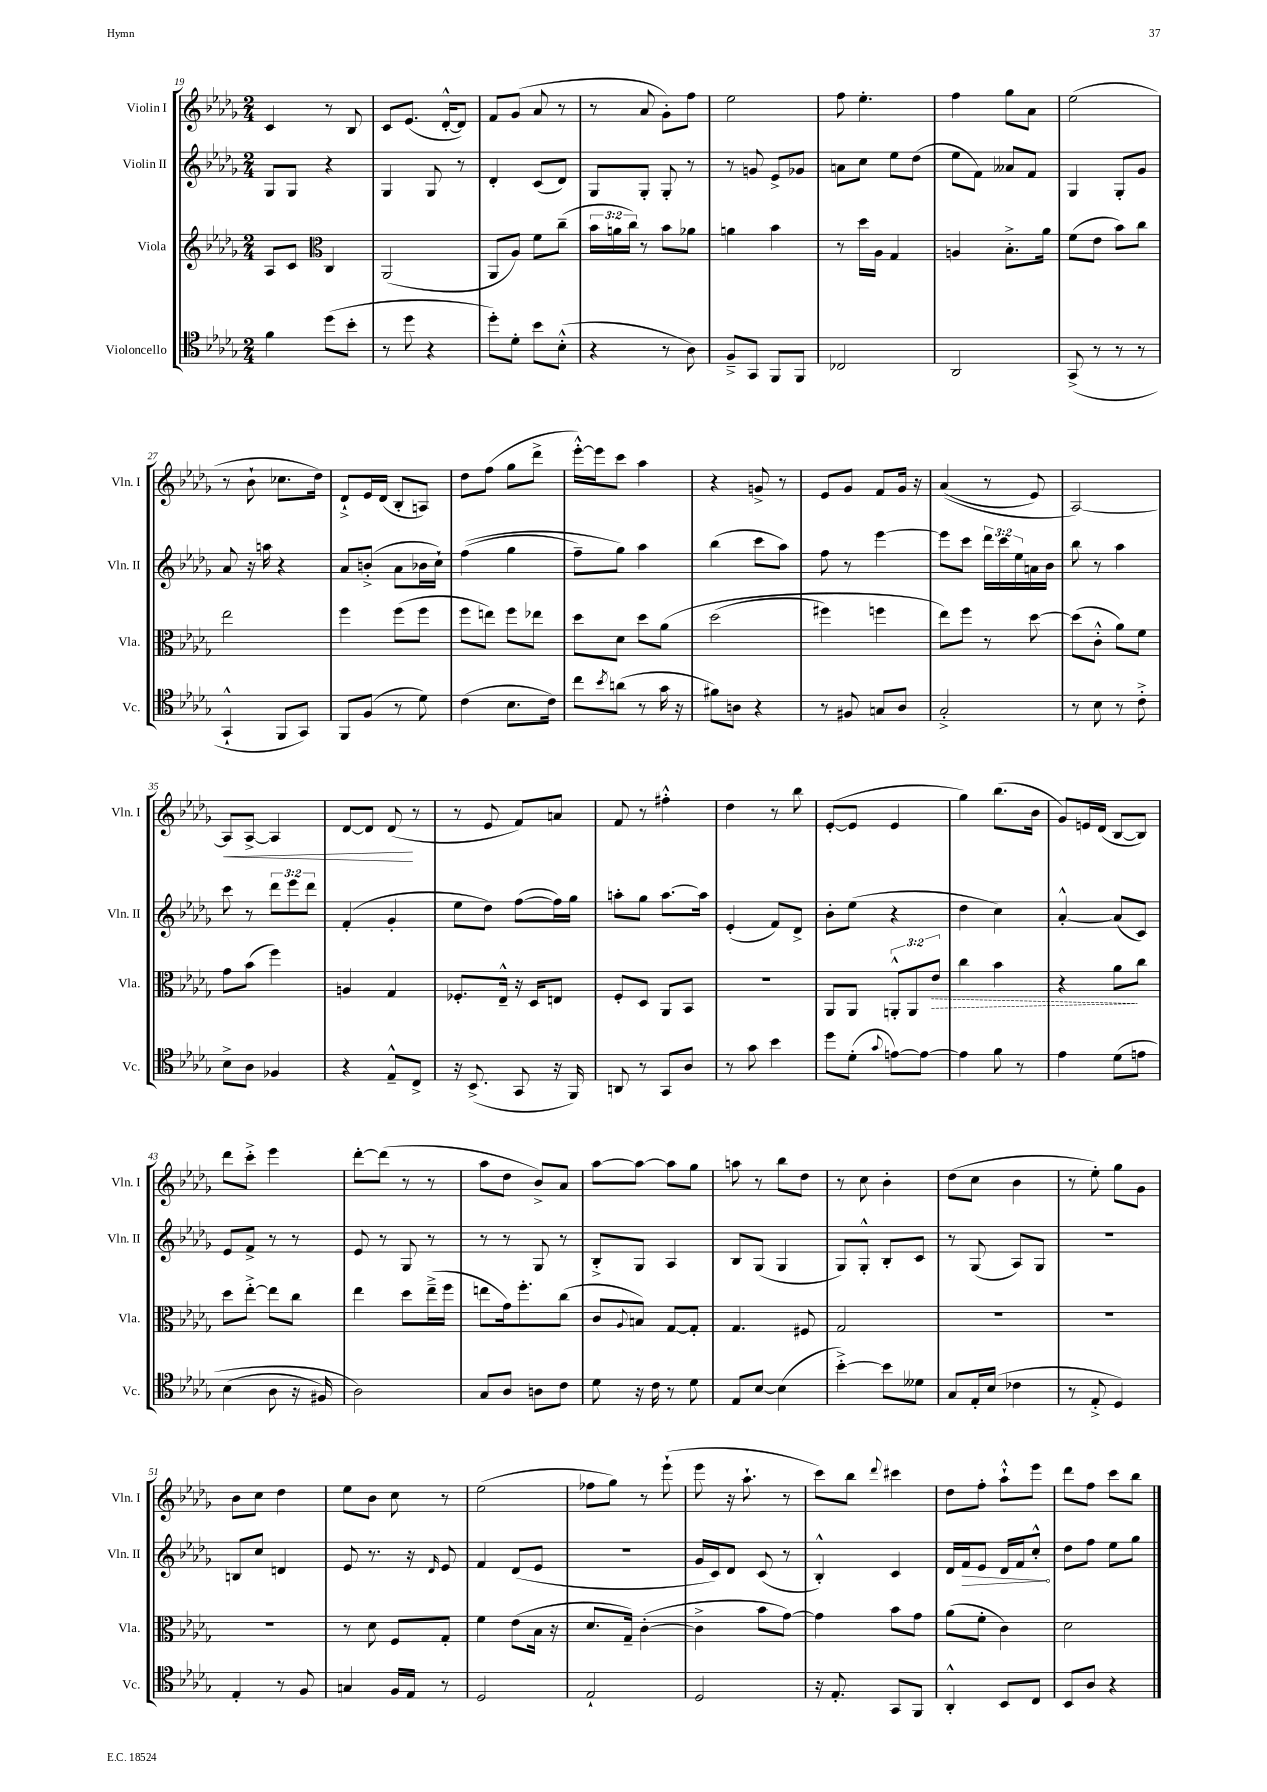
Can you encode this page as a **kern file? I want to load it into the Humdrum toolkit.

**kern	**kern	**kern	**kern
*staff4	*staff3	*staff2	*staff1
*clefC4	*clefG2	*clefG2	*clefG2
*k[b-e-a-d-g-]	*k[b-e-a-d-g-]	*k[b-e-a-d-g-]	*k[b-e-a-d-g-]
*M2/4	*M2/4	*M2/4	*M2/4
4f\	8A-/L	8G-/L	4c/
.	8c/J	8G-/J	.
*	*clefC3	*	*
(8dd-\L	4C/	4r	8r
8b-'\J	.	.	8B-/
=	=	=	=
8r	(2AA-/	4G-/	8c/L
8dd-\	.	.	(8.e-/J
4r	.	8G-/	.
.	.	.	[16d-'^^/LK
.	.	8r	8d-/]J)
=	=	=	=
8dd-'\L)	8AA-/L	4d-'/	8f/L
8d-'\J	8A-/J)	.	(8g-/J
8b-\L	8f\L	(8c/L	8a-/
(8B-'^^\J	(8cc~\J	8d-/J)	8r
=	=	=	=
4r	24b-\LL	8G-/L	8r
.	24a\	.	.
.	24cc\JJ)	.	.
.	8r	8G-'/J	8a-/
8r	8b-\L	8G-'/	8g-'\L)
8A-\)	8a-\J	8r	8ff\J
=	=	=	=
8F~^/L	4a\	8r	2ee-\
8GG-/J	.	8g/	.
8FF/L	4b-\	8e-^/L	.
8FF/J	.	8g-/J	.
=	=	=	=
2C-/	8r	8a\L	8ff\
.	16dd-\LL	8cc\J	4.ee-'\
.	16A-\JJ	.	.
.	4G-/	8ee-\L	.
.	.	(8dd-\J	.
=	=	=	=
2AA-/	4A/	8ee-\L	4ff\
.	.	8f\J)	.
.	8.B-'^\L	8a--/L	8gg-\L
.	.	8f/J	8a-\J
.	16a-\Jk	.	.
=	=	=	=
(8GG-^/	(8f\L	4G-/	(2ee-\
8r	8e-\J	.	.
8r	8b-\L)	8G-'/L	.
8r	8cc\J	8g-/J	.
=	=	=	=
4GG-`^^/	2ee-\	8a-/	8r
.	.	16r	8b-`\
.	.	16aa\	.
8FF/L	.	4r	8.cc-\L
8GG-/J)	.	.	.
.	.	.	16dd-\Jk)
=	=	=	=
8FF/L	4ff\	8a-/L	8d-`^/L
(8F/J	.	(8b'^/J	16e-/L
.	.	.	(16d-/JJ
8r	(8ff\L	8a-\L	8B-'/L
8d-\)	8ff\J	16b-\L	8A/J)
.	.	16cc`\JJ)	.
=	=	=	=
(4c\	8ff\L	&((4ff\	8dd-\L
.	8ee\J)	.	(8ff\J
8.B-\L	8ff\L	4gg-\	8gg-\L
.	8ee-\J	.	8ddd-^\J
16c\Jk)	.	.	.
=	=	=	=
8cc\L	8dd-\L	8ff~\L)	[16eee-'^^\LL)
.	.	.	16eee-\]J
8qb-/	.	.	.
(8a\J	8d-\J	8gg-\J&)	8ccc\J
8r	8dd-\L	4aa-\	4aa-\
16g-\	&(8a-\J	.	.
16r	.	.	.
=	=	=	=
8f#\L)	(2dd-\	(4bb-\	4r
8A\J	.	.	.
4r	.	8ccc\L	8g^/
.	.	8aa-\J)	8r
=	=	=	=
8r	4ff#\)	8ff\	8e-/L
8F#/	.	8r	8g-/J
8G/L	4ff\	[4eee-\	8f/L
8A-/J	.	.	16g-/Jk
.	.	.	16r
=	=	=	=
2G-'^/	8ee-\L&)	8eee-\]L	&((4a-/
.	8ff\J	8ccc\J	.
.	8r	24ddd-\LL	8r
.	.	24ccc\	.
.	.	24ee-\	.
.	[8dd-\	16a\	8e-/)
.	.	16b-\JJ	.
=	=	=	=
8r	(8dd-\]L	8bb-\	[2A-/&)
8B-\	8c'^^\J	8r	.
8r	8a-\L)	4aa-\	.
8c'^\	8f\J	.	.
=	=	=	=
8B-^\L	8g-\L	8ccc\	8A-/]L
8A-\J	(8b-\J	8r	[8A-^/J
4F-/	4ff\)	12ddd-\L	4A-/]
.	.	12eee-\	.
.	.	12ddd-\J	.
=	=	=	=
4r	4A/	(4f'/	[8d-/L
.	.	.	8d-/]J
8E-~^^/L	4G-/	4g-'/	(8d-/
8C^/J	.	.	8r
=	=	=	=
16r	8.F-'/L	8ee-\L	8r
(8.BB-^/	.	.	.
.	.	8dd-\J)	8e-/
.	16E-~^^/Jk	.	.
8GG-/	16r	([8ff\L	8f/L)
.	16D-/LK	.	.
16r	8E/J	16ff\]L)	8a/J
16FF/)	.	16gg-\JJ	.
=	=	=	=
8AA/	8F'/L	8aa'\L	8f/
8r	8D-/J	8gg-\J	8r
8GG-/L	8AA-/L	[8.aa\L	4ff#'^^\
8A-/J	8BB-/J	.	.
.	.	16aa\]Jk	.
=	=	=	=
8r	2r	(4e-'/	4dd-\
8g-\	.	.	.
4b-\	.	8f/L)	8r
.	.	8d-^/J	8bb-\
=	=	=	=
8dd-\L	8AA-/L	8b-'\L	([8e-'/L
(8d-'\J	8AA-/J	(8ee-\J	8e-/]J
8qqg-/	.	.	.
[8e\L)	12AA'^^/L	4r	4e-/
.	12AA/	.	.
8e\_J	.	.	.
.	12e-/J	.	.
=	=	=	=
4e\]	4cc\	4dd-\	4gg-\)
8f\	4b-\	4cc\)	(8.bb-\L
8r	.	.	.
.	.	.	16b-\Jk
=	=	=	=
4e-\	4r	[4a-'^^/	8g-/L)
.	.	.	16e/L
.	.	.	(16d-/JJ
&(8d-\L	8a-\L	(8a-/]L	[8B-/L
8e\J	8cc\J	8c/J)	8B-/]J)
=	=	=	=
(4B-\	8dd-\L	8e-/L	8ddd-\L
.	[8ee-'^\J	8f^/J	8ccc'^\J
8A-\	8ee-\]L	8r	4eee-\
16r	8cc\J	8r	.
16F#/)	.	.	.
=	=	=	=
2A-\&)	4ee-\	8e-/	[8ddd-'\L
.	.	8r	(8ddd-\]J
.	8dd-\L	8G-/	8r
.	(16ee-~^\L	8r	8r
.	16ff\JJ	.	.
=	=	=	=
8G-/L	8ee\L	8r	8aa-\L
8A-/J	16g-\k)	8r	8dd-\J
.	8.ff'\	.	.
8A\L	.	8G-/	8b-^/L)
8c\J	(8cc\J	8r	8a-/J
=	=	=	=
8d-\	8c/L	8B-'^/L	[8aa-\L
.	8qqA-/	.	.
16r	8B/J)	8G-/J	8aa-\_J
16c\	.	.	.
8r	[8G-/L	4A-/	8aa-\]L
8d-\	8G-'/]J	.	8gg-\J
=	=	=	=
8E-/L	4.G-/	8B-/L	8aa\
[8B-/J	.	(8G-/J	8r
(4B-\]	.	4G-/	8bb-\L
.	8F#/	.	8dd-\J
=	=	=	=
[4b-'^\)	2G-/	8G-/L)	8r
.	.	8G-'^^/J	8cc\
8b-\]L	.	8B-'/L	4b-'\
8d--\J	.	8c/J	.
=	=	=	=
8G-/L	2r	8r	(8dd-\L
16E-'/L	.	(8G-/	8cc\J
(16B-/JJ	.	.	.
4c-\	.	8A-/L)	4b-\
.	.	8G-/J	.
=	=	=	=
8r	2r	2r	8r
8E-'^/	.	.	8ee-'\)
4D-/)	.	.	8gg-\L
.	.	.	8g-\J
=	=	=	=
4E-'/	2r	8B/L	8b-\L
.	.	8cc/J	8cc\J
8r	.	4d/	4dd-\
8F/	.	.	.
=	=	=	=
4G/	8r	8e-/	8ee-\L
.	8d-\	8.r	8b-\J
16F/LL	8F/L	.	8cc\
16E-/JJ	.	16r	.
.	.	16qqd-/	.
8r	8G-'/J	8e-/	8r
=	=	=	=
2D-/	4f\	4f/	(2ee-\
.	(8e-\L	(8d-/L	.
.	16B-\Jk	8e-/J	.
.	16r	.	.
=	=	=	=
2E-`/	8.d-/L	2r	8ff-\L
.	.	.	8gg-\J)
.	16G-~/Jk)	.	.
.	([4c'\	.	8r
.	.	.	(8eee-`\
=	=	=	=
2D-/	4c^\]	16g-/LL	8eee-\
.	.	16c/J)	.
.	.	8d-/J	16r
.	.	.	8.aa-`\
.	8b-\L	(8c/	.
.	[8g-\J)	8r	8r
=	=	=	=
16r	4g-\]	4B-'^^/)	8ccc\L)
8.E-'/	.	.	.
.	.	.	8bb-\J
.	.	.	8qqddd-/
8GG-/L	8b-\L	4c/	4ccc#\
8FF/J	8g-\J	.	.
=	=	=	=
4AA-'^^/	(8a-\L	16d-/LL	8dd-\L
.	.	16f/J	.
.	8f'\J	8e-/J	8ff'\J
8BB-/L	4c\)	16d-/LL	8aa-`^^\L
.	.	16f/J	.
8C/J	.	8cc'^^/J	8eee-\J
=	=	=	=
8BB-/L	2d-\	8dd-\L	8ddd-\L
8A-/J	.	8ff\J	8ff\J
4r	.	8ee-\L	8ccc\L
.	.	8gg-\J	8bb-\J
==	==	==	==
*-	*-	*-	*-
